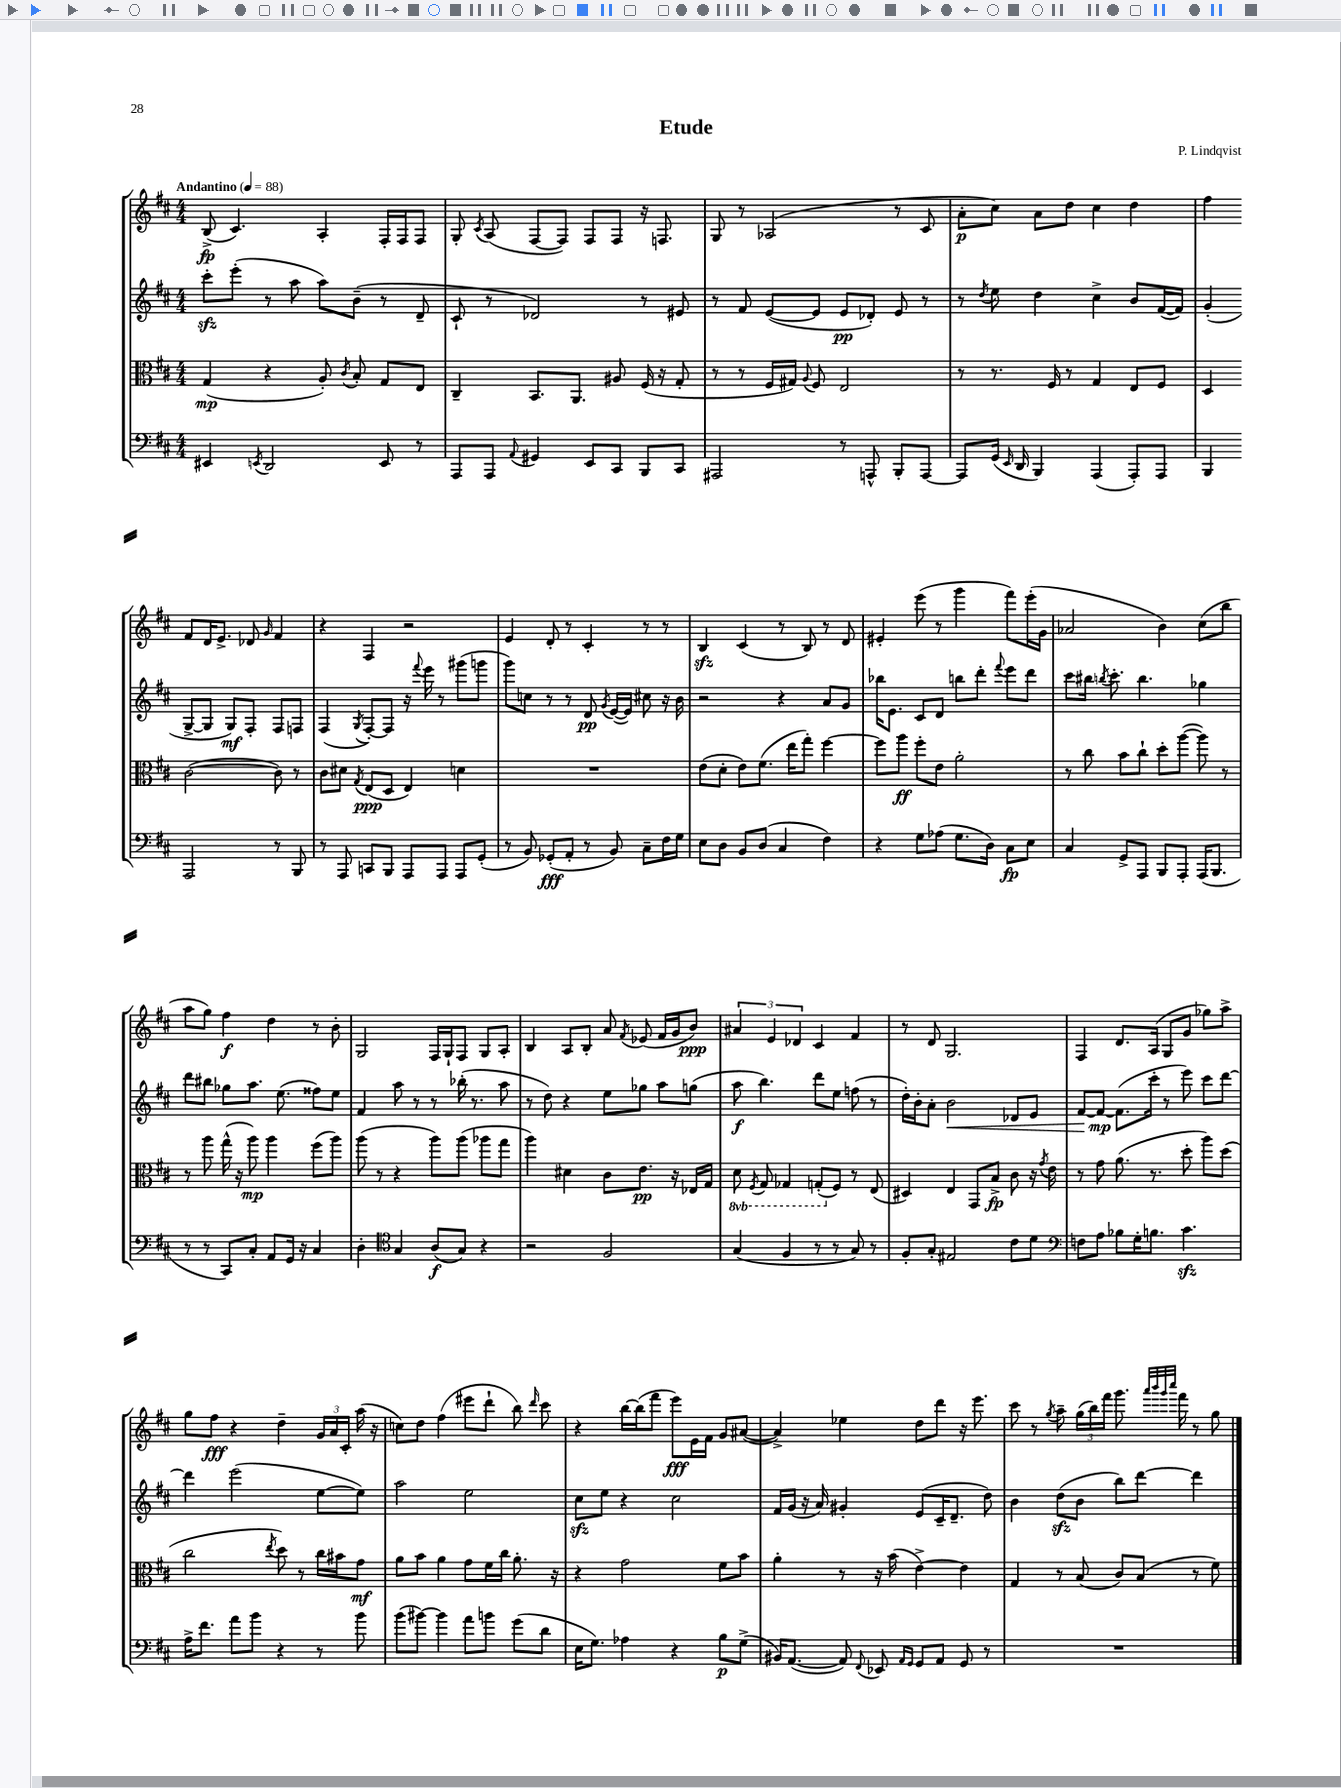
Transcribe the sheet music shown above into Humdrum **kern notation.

**kern	**dynam	**kern	**dynam	**kern	**dynam	**kern	**dynam
*part4	*part4	*part3	*part3	*part2	*part2	*part1	*part1
*staff4	*staff4	*staff3	*staff3	*staff2	*staff2	*staff1	*staff1
*clefF4	*	*clefC3	*	*clefG2	*	*clefG2	*
*k[f#c#]	*	*k[f#c#]	*	*k[f#c#]	*	*k[f#c#]	*
*M4/4	*	*M4/4	*	*M4/4	*	*M4/4	*
*MM88	*	*MM88	*	*MM88	*	*MM88	*
=1	=1	=1	=1	=1	=1	=1	=1
!	!	!	!	!	!	!LO:TX:a:B:t=Andantino	!
4EE#X/	.	(4G/	mp	8ccc#zz'\L	.	(8B^/	fp
.	.	.	.	(8eee'\J	.	4.c#/)	.
8qEEn/	.	.	.	.	.	.	.
2DD/	.	4r	.	8r	.	.	.
.	.	.	.	8aa\	.	.	.
.	.	8A'/)	.	8aa\L)	.	4A'/	.
.	.	8qc#/	.	.	.	.	.
.	.	8B'/	.	(8b~\J	.	.	.
8EE/	.	8G/L	.	8r	.	16F#'/LL	.
.	.	.	.	.	.	16F#/J	.
8r	.	8E/J	.	8d~/	.	8F#/J	.
=2	=2	=2	=2	=2	=2	=2	=2
8AAA/L	.	4C#~/	.	8c#`/	.	8G'/	.
.	.	.	.	.	.	8qc#/	.
8AAA/J	.	.	.	8r	.	(8A/	.
8qqAA/	.	.	.	.	.	.	.
4GG#X/	.	8.BB/L	.	2d-X/)	.	[8F#/L	.
.	.	.	.	.	.	8F#/J])	.
.	.	8.AA/J	.	.	.	.	.
8EE/L	.	.	.	.	.	8F#/L	.
8CC#/J	.	8A#X/	.	.	.	8F#/J	.
8BBB/L	.	(16F#/	.	8r	.	16r	.
.	.	16r	.	.	.	8.Fn/	.
8CC#/J	.	8G'/	.	8e#X/	.	.	.
=3	=3	=3	=3	=3	=3	=3	=3
2AAA#X/	.	8r	.	8r	.	8G/	.
.	.	8r	.	8f#/	.	8r	.
.	.	16F#/LL	.	([8e/L	.	(2A-X/	.
.	.	16G#X/JJ)	.	.	.	.	.
.	.	8qqA/	.	.	.	.	.
.	.	8F#/	.	8e/J]	.	.	.
8r	.	2E/	.	8e/L	pp	.	.
8AAAn^^/	.	.	.	8d-X'/J)	.	.	.
8BBB'/L	.	.	.	8e/	.	8r	.
[8AAA/J	.	.	.	8r	.	8c#/	.
=4	=4	=4	=4	=4	=4	=4	=4
8AAA/L]	.	8r	.	8r	.	8a'\L	p
.	.	.	.	8qdd/	.	.	.
(16GG/Jk	.	8.r	.	8ee\	.	8cc#\J)	.
16qqEE/	.	.	.	.	.	.	.
16DD/	.	.	.	.	.	.	.
4BBB/)	.	.	.	4dd\	.	8a\L	.
.	.	16F#/	.	.	.	.	.
.	.	8r	.	.	.	8dd\J	.
(4AAA/	.	4G/	.	4cc#^\	.	4cc#\	.
8AAA'/L)	.	8E/L	.	8b/L	.	4dd\	.
8AAA/J	.	8F#/J	.	([16f#/L	.	.	.
.	.	.	.	16f#/JJ])	.	.	.
=5	=5	=5	=5	=5	=5	=5	=5
4BBB/	.	4D/	.	(4g'/	.	4ff#\	.
2AAA/	.	([2c#\	.	[8G^/L	.	8f#/L	.
.	.	.	.	8G/J]	.	16d/K	.
.	.	.	.	.	.	8.e^/J	.
.	.	.	.	8G/L)	mf	.	.
.	.	.	.	8F#'/J	.	8d-X/	.
.	.	.	.	.	.	16qqg/	.
8r	.	8c#\])	.	8F#/L	.	4f#/	.
8BBB/	.	8r	.	8Fn/J	.	.	.
!!LO:LB:g=z
=6	=6	=6	=6	=6	=6	=6	=6
8r	.	8c#\L	.	(4F#/	.	4r	.
8AAA/	.	8d#X\J	.	.	.	.	.
.	.	8qG/	.	8qG/	.	.	.
8CCn/L	.	(8E/L	ppp	[8F#'/L)	.	4F#/	.
8BBB/J	.	8D/J	.	8F#/J]	.	.	.
8AAA/L	.	4E/)	.	16r	.	2r	.
.	.	.	.	8qqfff#/	.	.	.
.	.	.	.	16eee\	.	.	.
8AAA/J	.	.	.	8r	.	.	.
8AAA/L	.	4dn\	.	(8ggg#X\L	.	.	.
(8GG'/J	.	.	.	8gggn\J	.	.	.
=7	=7	=7	=7	=7	=7	=7	=7
8r	.	1r	.	8ggg\L)	.	4e/	.
8BB/)	.	.	.	8ccn\J	.	.	.
(8GG-X'/L	fff	.	.	8r	.	8d'/	.
8AA'/J	.	.	.	8r	.	8r	.
8r	.	.	.	8d/	pp	4c#'/	.
.	.	.	.	8qg/	.	.	.
8BB/)	.	.	.	([16e/LL	.	.	.
.	.	.	.	16e/JJ])	.	.	.
8C#~\L	.	.	.	8cc#X\	.	8r	.
16F#\L	.	.	.	16r	.	8r	.
16G\JJ	.	.	.	16b\	.	.	.
=8	=8	=8	=8	=8	=8	=8	=8
8E\L	.	(8e\L	.	2r	.	4Bzz/	.
8D\J	.	8d'\J	.	.	.	.	.
8BB/L	.	8e\L)	.	.	.	(4c#/	.
(8D/J	.	(8.f#\J	.	.	.	.	.
4C#/	.	.	.	4r	.	8r	.
.	.	16ee\KL	.	.	.	.	.
.	.	8gg'\J)	.	.	.	8B/)	.
4F#\)	.	[4ff#\	.	8a/L	.	8r	.
.	.	.	.	8g/J	.	8d/	.
=9	=9	=9	=9	=9	=9	=9	=9
4r	.	8ff#\L]	.	16bb-X\KL	.	4e#X'/	.
.	.	.	.	8.e\J	.	.	.
.	.	8aa\J	ff	.	.	.	.
8G\L	.	8ff#'\L	.	8c#/L	.	(8eee\	.
(8A-X\J	.	8e\J	.	8d/J	.	8r	.
8.G\L	.	2a'\	.	8bbn\L	.	4ggg\	.
.	.	.	.	8ddd'\J	.	.	.
16D\Jk)	.	.	.	.	.	.	.
.	.	.	.	8qqfff#/	.	.	.
8C#\L	fp	.	.	8eee\L	.	8fff#\L)	.
8E\J	.	.	.	8ddd\J	.	(16eee'\L	.
.	.	.	.	.	.	16g\JJ	.
=10	=10	=10	=10	=10	=10	=10	=10
4C#/	.	8r	.	8ccc#\L	.	2a-X/	.
.	.	8cc#\	.	16bb#X\Jk	.	.	.
.	.	.	.	8qbbn/	.	.	.
.	.	.	.	8.ccc#'\	.	.	.
8GG^/L	.	8b\L	.	.	.	.	.
8AAA/J	.	8cc#`\J	.	4.bb\	.	.	.
8BBB/L	.	8dd'\L	.	.	.	4b\)	.
8AAA'/J	.	([8aa\J	.	.	.	.	.
(16AAA/KL	.	8aa\])	.	4gg-X\	.	(8cc#\L	.
8.BBB/J	.	.	.	.	.	.	.
.	.	8r	.	.	.	8bb\J	.
!!LO:LB:g=z
=11	=11	=11	=11	=11	=11	=11	=11
8r	.	8r	.	8ddd\L	.	8aa\L	.
8r	.	8aa\	.	8bb#X\J	.	8gg\J)	.
8CC#/L)	.	(16gg^^\	.	8gg-X\L	.	4ff#\	f
.	.	16r	.	.	.	.	.
8C#'/J	.	8aa\)	mp	8.aa\J	.	.	.
8AA/L	.	4aa\	.	.	.	4dd\	.
.	.	.	.	(8.ee\	.	.	.
16GG/Jk	.	.	.	.	.	.	.
16r	.	.	.	.	.	.	.
4C#/	.	(8ff#\L	.	8ff##X\L)	.	8r	.
.	.	8aa\J)	.	8ee\J	.	8b'\	.
=12	=12	=12	=12	=12	=12	=12	=12
4D'\	.	(8aa\	.	4f#/	.	2G/	.
.	.	8r	.	.	.	.	.
*clefC4	*	*	*	*	*	*	*
4G/	.	4r	.	8aa\	.	.	.
.	.	.	.	8r	.	.	.
(8A/L	f	8aa\L)	.	8r	.	16F#/LL	.
.	.	.	.	.	.	16G`/J	.
8G/J)	.	(8aa\J	.	(16bb-X'\	.	8F#/J	.
.	.	.	.	8.r	.	.	.
4r	.	8aa-X\L	.	.	.	8G/L	.
.	.	8gg\J	.	8aa\	.	8A'/J	.
=13	=13	=13	=13	=13	=13	=13	=13
2r	.	4aa\)	.	8r	.	4B/	.
.	.	.	.	8dd\)	.	.	.
.	.	4d#X\	.	4r	.	8A/L	.
.	.	.	.	.	.	8B'/J	.
2F#/	.	8c#\L	.	8ee\L	.	8a/	.
.	.	.	.	.	.	8qf#/	.
.	.	8.e\J	pp	8gg-X\J	.	(8e-X/	.
.	.	.	.	8aa\L	.	16f#/LL	.
.	.	16r	.	.	.	16g/J	.
.	.	16E-X/LL	.	(8ggn\J	.	8b/J)	ppp
.	.	16G/JJ	.	.	.	.	.
=14	=14	=14	=14	=14	=14	=14	=14
*	*	*8ba	*	*	*	*	*
(4G/	.	8D\	.	8aa\	f	6a#X/	.
.	.	8qFF#/	.	.	.	.	.
.	.	8GG/	.	4.bb\)	.	.	.
.	.	.	.	.	.	6e/	.
4F#/	.	4GG-X/	.	.	.	.	.
.	.	.	.	.	.	6d-X/	.
8r	.	(8GGn'/L	.	8ddd\L	.	4c#/	.
*	*	*X8ba	*	*	*	*	*
8r	.	8F#/J)	.	8ee\J	.	.	.
8G/)	.	8r	.	(8ffn\	.	4f#/	.
8r	.	(8E/	.	8r	.	.	.
=15	=15	=15	=15	=15	=15	=15	=15
8F#'/L	.	4D#X/)	.	16dd'\LL)	.	8r	.
.	.	.	.	16b'\J	.	.	.
8G'/J	.	.	.	8a'\J	.	8d/	.
!	!	!	!	!	!LO:HP:b	!	!
2E#X/	.	4E/	.	2b\	<	2.G/	.
.	.	8GG/L	.	.	.	.	.
.	.	8B^/J	fp	.	.	.	.
8c#\L	.	8c#\	.	8d-X/L	.	.	.
8d\J	.	16r	.	8e/J	.	.	.
.	.	8qg/	.	.	.	.	.
.	.	16e\	.	.	.	.	.
=16	=16	=16	=16	=16	=16	=16	=16
*clefF4	*	*	*	*	*	*	*
8Fn\L	.	8r	.	[8f#/L	.	4F#/	.
8A\J	.	8g\	.	8f#/J_	mp	.	.
8B-X\L	.	(8.a\	.	(8.f#\L]	[	8.d/L	.
16G'\K	.	.	.	.	.	.	.
8.Bn\J	.	8.r	.	16ccc#'\Jk	.	(16A/Jk	.
.	.	.	.	8r	.	8G/L	.
4.c#zz\	.	8dd'\	.	8eee\)	.	8g/J	.
.	.	8aa\L)	.	8ccc#\L	.	8gg-X\L)	.
.	.	(8dd\J	.	[8ddd\J	.	8aa^\J	.
!!LO:LB:g=z
=17	=17	=17	=17	=17	=17	=17	=17
16A^\KL	.	2cc#\	.	4ddd\]	.	8gg\L	.
8.f#\J	.	.	.	.	.	.	.
.	.	.	.	.	.	8ff#\J	fff
8a\L	.	.	.	(2eee\	.	4r	.
8b\J	.	.	.	.	.	.	.
.	.	8qee/	.	.	.	.	.
4r	.	8dd\)	.	.	.	4dd~\	.
.	.	8r	.	.	.	.	.
8r	.	16cc#\LL	.	[8ee\L	.	24g/LL	.
.	.	.	.	.	.	24a/	.
.	.	16b#X\J	.	.	.	.	.
.	.	.	.	.	.	24c#'/JJ	.
8b\	.	8g\J	mf	8ee\J])	.	(16aa\	.
.	.	.	.	.	.	16r	.
=18	=18	=18	=18	=18	=18	=18	=18
(8b\L	.	8a\L	.	2aa\	.	8ccn\L)	.
[8b#X\J)	.	8b\J	.	.	.	8dd\J	.
4b#\]	.	4a\	.	.	.	(4ff#\	.
8a\L	.	8g\L	.	2ee\	.	8eee#X\L	.
8bn\J	.	16f#\L	.	.	.	8ddd`\J	.
.	.	16cc#\JJ	.	.	.	.	.
(8g\L	.	8.a'\	.	.	.	8bb\)	.
.	.	.	.	.	.	16qqddd/	.
8d\J	.	.	.	.	.	8ccc#\	.
.	.	16r	.	.	.	.	.
=19	=19	=19	=19	=19	=19	=19	=19
16E\KL	.	4r	.	8cc#zz\L	.	4r	.
8.G\J)	.	.	.	.	.	.	.
.	.	.	.	8ee\J	.	.	.
4A-X\	.	2g\	.	4r	.	[16bb\LL	.
.	.	.	.	.	.	(16bb\J]	.
.	.	.	.	.	.	8fff#\J	.
4r	.	.	.	2cc#\	.	8eee\L)	fff
.	.	.	.	.	.	16e\L	.
.	.	.	.	.	.	16f#\JJ	.
8B\L	p	8f#\L	.	.	.	8g/L	.
(8G^\J	.	8b\J	.	.	.	([8a#X/J	.
=20	=20	=20	=20	=20	=20	=20	=20
16BB#X/KL)	.	4a'\	.	16f#/LL	.	4a#^/])	.
([8.AA/J	.	.	.	(16g/JJ	.	.	.
.	.	.	.	16r	.	.	.
.	.	.	.	16a/)	.	.	.
8AA/])	.	8r	.	4g#X'/	.	4ee-X\	.
8qqFF#/	.	.	.	.	.	.	.
8EE-X/	.	16r	.	.	.	.	.
.	.	(16b\	.	.	.	.	.
16qqAA/LL	.	.	.	.	.	.	.
16qqGG/JJ	.	.	.	.	.	.	.
8GG/L	.	[4e^\)	.	(8e/L	.	8dd\L	.
8AA/J	.	.	.	16c#~/K	.	8ddd\J	.
.	.	.	.	8.d~/J	.	.	.
8GG/	.	4e\]	.	.	.	16r	.
.	.	.	.	.	.	8.eee\	.
8r	.	.	.	8dd\)	.	.	.
=21	=21	=21	=21	=21	=21	=21	=21
1r	.	4G/	.	4b\	.	8ccc#\	.
.	.	.	.	.	.	8r	.
.	.	.	.	.	.	8qgg/	.
.	.	8r	.	(8ddzz\L	.	8aa~\	.
.	.	(8B/	.	8b\J	.	(24gg\LL	.
.	.	.	.	.	.	24bb\)	.
.	.	.	.	.	.	24fff#\JJ	.
.	.	8c#/L)	.	8bb\L)	.	8.ggg\	.
.	.	(8B/J	.	[8ddd\J	.	.	.
.	.	.	.	.	.	32qqaaa/LLL	.
.	.	.	.	.	.	32qqbbb/	.
.	.	.	.	.	.	32qqggg/	.
.	.	.	.	.	.	32qqcccc#/JJJ	.
.	.	.	.	.	.	16fff#\	.
.	.	8r	.	4ddd\]	.	8r	.
.	.	8f#\)	.	.	.	8gg\	.
==	==	==	==	==	==	==	==
*-	*-	*-	*-	*-	*-	*-	*-
